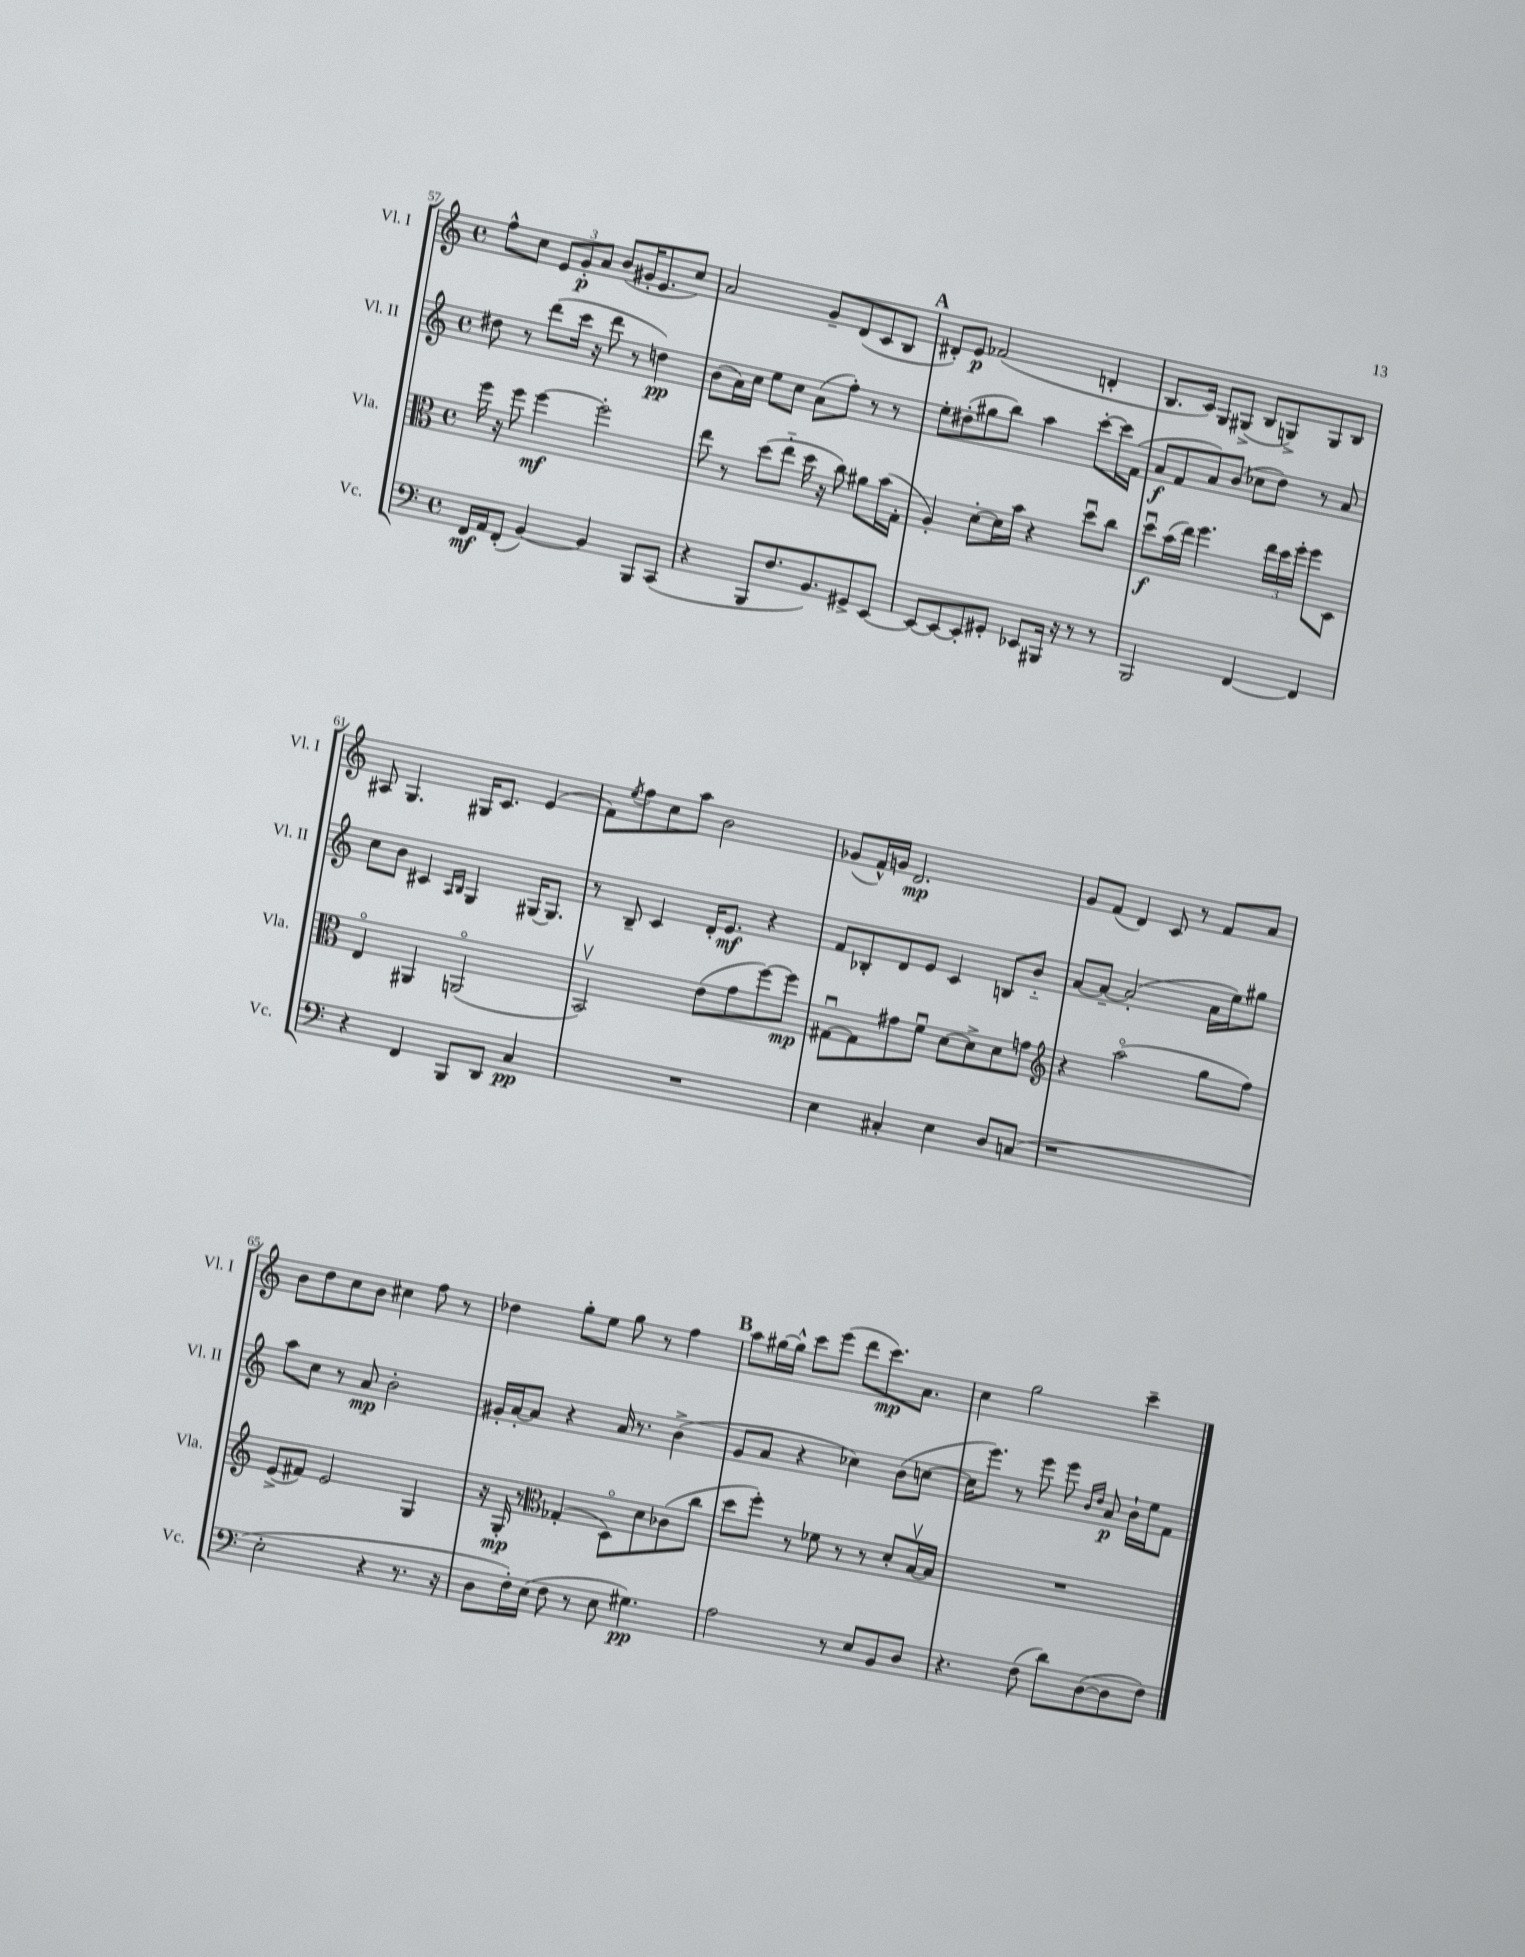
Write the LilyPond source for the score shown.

<<
\new StaffGroup <<
\new Staff = "s0" \with { instrumentName = "Vl. I" shortInstrumentName = "Vl. I" } {
    \clef treble \key c \major \defaultTimeSignature \time 4/4
    f''8-^ c''8 \tuplet 3/2 { e'8 g'8-.\p a'8 } b'8( gis'16-. e'8. c''8) |
    a'2 g'8-- d'8( c'8 b8 |
    \mark \markup { \bold "A" } dis'8-.) e'8\p fes'2( d'4-. |
    b8. c'16) g8 gis8->( b8 g8->) g8 b8 |
    ais8 g4. gis16 c'8. e'4( |
    f'8) \acciaccatura { e''8 } f''8 c''8 a''8 b'2 |
    ges'8( f'16-^) g'16 d'2.\mp |
    g'8 f'8( d'4) c'8 r8 f'8 a'8 |
    b'8 d''8 c''8 b'8 cis''4 f''8 r8 |
    des''4 g''8-. e''8 g''8 r8 f''4 |
    \mark \markup { \bold "B" } a''8 gis''16~ gis''16-^ c'''8 e'''8( d'''8 c'''8.\mp) a'8. |
    c''4 g''2 c'''4-- \bar "|." |
}
\new Staff = "s1" \with { instrumentName = "Vl. II" shortInstrumentName = "Vl. II" } {
    \clef treble \key c \major \defaultTimeSignature \time 4/4
    dis''8 r8 d'''8( c'''16 r16 d'''8 r8 d''4\pp) |
    b'8( a'16) c''16 e''8 c''8 a'8( f''8-.) r8 r8 |
    \mark \markup { \bold "A" } e''8-. dis''8-.( gis''8 b''8) a''4 c'''8~-. c'''16 f'16( |
    a'8\f f'8 a'8) b'8( ces''8 d''8) r8 a'8 |
    c''8 b'8 cis'4 \grace { a16 b16 } g4 gis16~ gis8. |
    r8 b8-- c'4 d'16-. e'8.\mf r4 |
    f'8 bes8-. d'8 e'8 c'4 b8 b'8-_ |
    a'8~ a'8~-- a'2-.( a'16 e''16) gis''8 |
    a''8 c''8 r8 a'8\mp b'2-. |
    gis'16-. a'16~-. a'8 r4 a'16 r8. b'4->( |
    \mark \markup { \bold "B" } g'8 a'8 r4 ces''4) b'8( c''8~ |
    c''16 e'''8.) r8 e'''8 e'''8 \grace { b'16 d''16 } a'8\p b'16-! e''16 f'8 \bar "|." |
}
\new Staff = "s2" \with { instrumentName = "Vla." shortInstrumentName = "Vla." } {
    \clef alto \key c \major \defaultTimeSignature \time 4/4
    f''16 r16 f''8 f''4~\mf f''2-. |
    e''8 r8 d''8( e''8-_ d''16 r16 c''8) ais'8 b'16( g16-. |
    \mark \markup { \bold "A" } a4-.) d'8~-. d'16 b'16 r4 d''8\downbow c''8 |
    d''8\downbow\f b'16( e''16) f''4. \tuplet 3/2 { e''16 d''16 f''16-. } f''8 d8 |
    e4\flageolet ais,4 a,2\flageolet( |
    b,2\upbow) e'8( g'8 f''8~) f''8\mp |
    gis8~\downbow gis8 gis'8 f'8\downbow d'8~ d'8-> d'8 g'8 |
    \clef treble r4 a''2\flageolet( g''8 f''8) |
    e'8->( fis'8) e'2 g4 |
    r16 g16-.\mp r8 \clef alto ges4-.( d8\flageolet) d'8 ces'8( c''8 |
    \mark \markup { \bold "B" } d''8 f''8-.) r8 fes'8 r8 r8 d'8-. b16~\upbow b16 |
    R1 \bar "|." |
}
\new Staff = "s3" \with { instrumentName = "Vc." shortInstrumentName = "Vc." } {
    \clef bass \key c \major \defaultTimeSignature \time 4/4
    f,16\mf a,16 f,8-.( b,4~) b,4 b,,8 c,8( |
    r4 b,,8 f8. b,8.) gis,8-> e,8~ |
    \mark \markup { \bold "A" } e,8~ e,8~ e,8-. gis,8-. ees,8 bis,,16 r16 r8 r8 |
    b,,2 f,4~ f,4 |
    r4 f,4 b,,8 d,8 c4\pp |
    R1 |
    e4 cis4-. e4 d8 c8( |
    r1 |
    e2-. r4 r8. r16 |
    d8 f16-.) e16( f8 r8 e8 gis4.\pp) |
    \mark \markup { \bold "B" } a2 r8 e8 b,8 d8 |
    r4. f8( d'8) d8~( d8 f8) \bar "|." |
}
>>
>>
\layout { \context { \Score currentBarNumber = #57 } }
